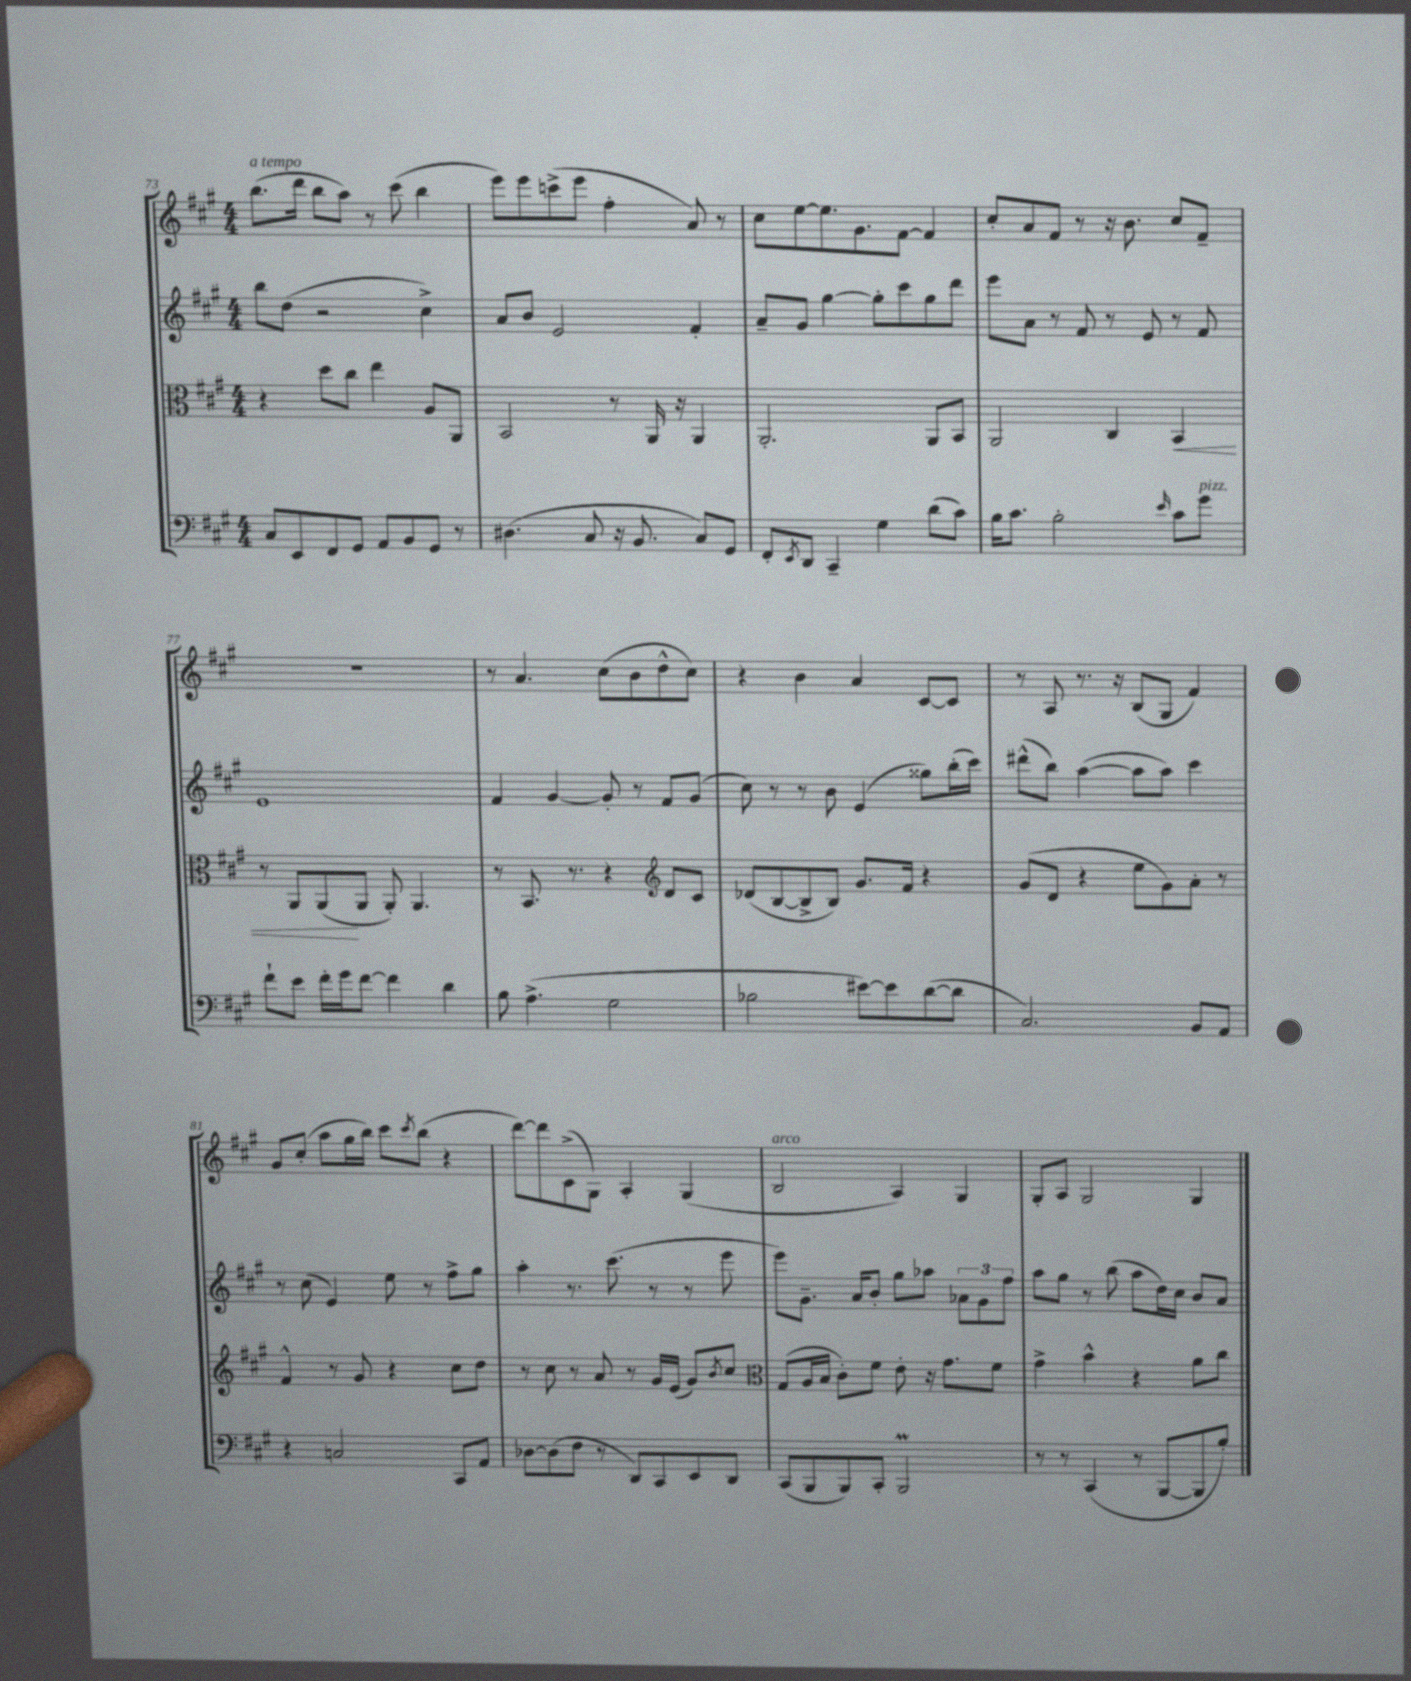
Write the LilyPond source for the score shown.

<<
\new StaffGroup <<
\new Staff = "s0" {
    \clef treble \key a \major \numericTimeSignature \time 4/4
    b''8.^\markup { \italic "a tempo" }( d'''16 b''8 a''8) r8 cis'''8( b''4 |
    e'''8) e'''8 c'''8->( e'''8 fis''4-. a'8) r8 |
    cis''8 e''8~ e''8. gis'8. fis'8~ fis'4 |
    cis''8-. a'8 fis'8 r8 r16 b'8. cis''8 fis'8-- |
    R1 |
    r8 a'4. cis''8( b'8 d''8-^ cis''8) |
    r4 b'4 a'4 cis'8~ cis'8 |
    r8 a8 r8. r16 b8( gis8 fis'4) |
    gis'8 cis''8-.( a''8 gis''16 b''16) cis'''8 \acciaccatura { cis'''8 } b''8( r4 |
    d'''8~) d'''8 cis'8->( gis8) a4-. gis4( |
    b2^\markup { \italic "arco" } a4) gis4 |
    gis8-. a8 gis2 gis4 \bar "|." |
}
\new Staff = "s1" {
    \clef treble \key a \major \numericTimeSignature \time 4/4
    b''8 d''8( r2 cis''4->) |
    a'8 b'8 e'2 fis'4-. |
    a'8-- gis'8 gis''4~ gis''8-. cis'''8 gis''8 d'''8 |
    e'''8 a'8 r8 fis'8 r8 e'8 r8 fis'8 |
    e'1 |
    fis'4 gis'4~ gis'8-. r8 fis'8 gis'8( |
    cis''8) r8 r8 b'8 e'4( gisis''8) b''16-.( cis'''16) |
    dis'''8-^( b''8) a''4~( a''8 a''8) cis'''4 |
    r8 cis''8( e'4) e''8 r8 fis''8-> gis''8 |
    a''4-. r8. cis'''8.( r8 r8 e'''8 |
    e'''8) gis'8.-- a'16 b'8-. gis''8 aes''8 \tuplet 3/2 { aes'8 gis'8 fis''8 } |
    a''8 gis''8 r8 b''8( a''8 d''16) cis''16 b'8 a'8 \bar "|." |
}
\new Staff = "s2" {
    \clef alto \key a \major \numericTimeSignature \time 4/4
    r4 d''8 cis''8 e''4 a8 a,8 |
    b,2 r8 a,16 r16 a,4 |
    a,2.-. a,8 b,8 |
    a,2 cis4 b,4\< |
    r8 a,8 a,8\!( a,8 a,8-.) a,4. |
    r8 b,8. r8. r4 \clef treble d'8 cis'8 |
    des'8( b8~ b8-> b8) gis'8. fis'16 r4 |
    gis'8( d'8 r4 e''8 gis'8) a'8-. r8 |
    fis'4-^ r8 gis'8 r4 cis''8 d''8 |
    r8 cis''8 r8 a'8 r8 gis'16 e'16( gis'8) \acciaccatura { b'8 } cis''8 |
    \clef alto gis8( a16 b16 cis'8-.) fis'8 e'8-. r16 gis'8. fis'8 |
    gis'4-> b'4-^ r4 a'8 cis''8 \bar "|." |
}
\new Staff = "s3" {
    \clef bass \key a \major \numericTimeSignature \time 4/4
    cis8 e,8 fis,8 gis,8 a,8 b,8 gis,8 r8 |
    dis4.( cis8 r16 b,8. cis8) gis,8 |
    fis,8-. \acciaccatura { e,8 } d,8 cis,4-- gis4 d'8( cis'8) |
    b16 cis'8. b2-. \grace { e'16 } cis'8 gis'8^\markup { \italic "pizz." } |
    fis'8-! e'8 fis'16-. gis'16 fis'8~ fis'4 d'4 |
    b8 a4.->( gis2 |
    bes2 eis'8~) eis'8 d'8~( d'8 |
    cis2.) b,8 a,8 |
    r4 c2 cis,8 a,8 |
    des8~ des8( fis8 r8 d,8) cis,8 e,8 d,8 |
    cis,8( b,,8 b,,8) cis,8-. b,,2\prall |
    r8 r8 cis,4( r8 b,,8~ b,,8 b8-.) \bar "|." |
}
>>
>>
\layout { \context { \Score currentBarNumber = #73 } }
